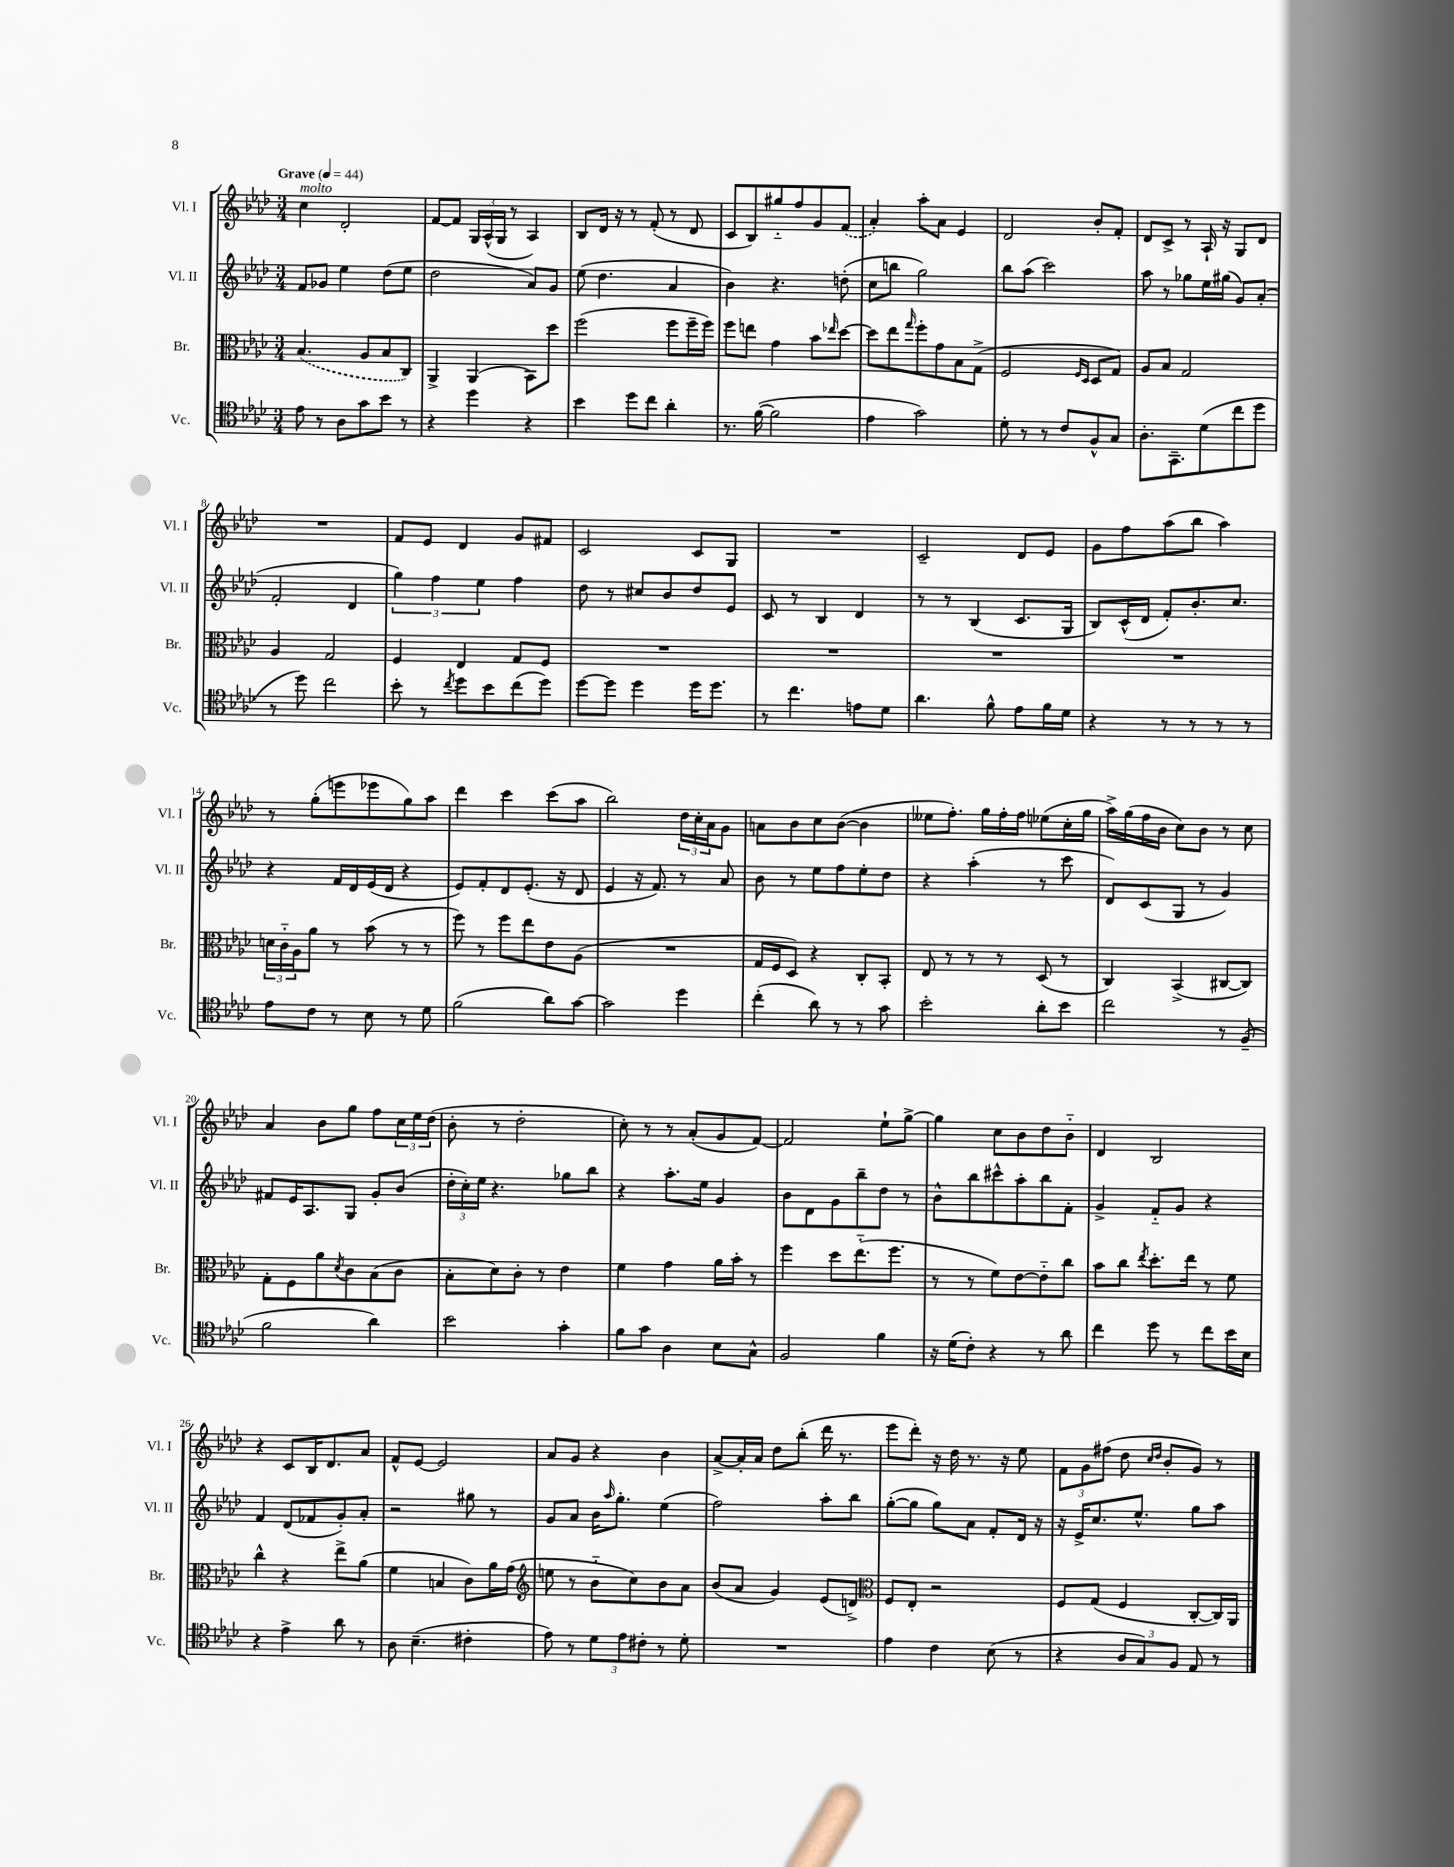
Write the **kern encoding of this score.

**kern	**kern	**kern	**kern
*part4	*part3	*part2	*part1
*staff4	*staff3	*staff2	*staff1
*I"Vc.	*I"Br.	*I"Vl. II	*I"Vl. I
*I'Vc.	*I'Br.	*I'Vl. II	*I'Vl. I
*clefC4	*clefC3	*clefG2	*clefG2
*k[b-e-a-d-]	*k[b-e-a-d-]	*k[b-e-a-d-]	*k[b-e-a-d-]
*M3/4	*M3/4	*M3/4	*M3/4
*MM44	*MM44	*MM44	*MM44
=1	=1	=1	=1
!	!	!	!LO:TX:a:B:t=Grave
!	!	!	!LO:TX:a:i:t=molto
8e-\	(4.B-/	8f/L	4cc\
8r	.	8g-X/J	.
8A-\L	.	4ee-\	2d-'/
8g\	8A-/L	.	.
8b-\J	8B-/	(8dd-\L	.
8r	8C/J)	8ee-\J	.
=2	=2	=2	=2
4r	4AA-^/	2dd-\	[8f/L
.	.	.	8f/J]
4dd-\	(4AA-/	.	24G/LL
.	.	.	(24A-^^/
.	.	.	24G/JJ
.	.	.	8r
4r	8BB-\L)	8a-/L)	4A-/)
.	8dd-\J	8g/J	.
=3	=3	=3	=3
4b-\	(2ff\	(8ee-\	8B-/L
.	.	4.dd-\	16d-/Jk
.	.	.	16r
8dd-\L	.	.	8r
8cc\J	.	.	(8f'/
4a-'\	8ff\L	4a-/	8r
.	16ff~\L	.	8d-/
.	16ff\JJ)	.	.
=4	=4	=4	=4
8.r	8ff\L	4b-\)	8c/L
.	8een\J	.	8B-/)
([16f\	.	.	.
2f\]	4g\	4.r	8gg#X/
.	.	.	8ff/
.	8b-\L	.	8g/
.	16qqee-X/	.	.
.	[8dd-\J	(8ddn'\	(8f/J
=5	=5	=5	=5
4e-\	8dd-\L]	8cc\L	4a-'/)
.	8ee-\	8bbn\J	.
.	16qqgg/	.	.
2g\)	8ff'\	2gg\)	8aa-'\L
.	8g\	.	8a-\J
.	8B-\	.	4e-/
.	(8G^\J	.	.
=6	=6	=6	=6
8d-'\	2F/	8bb-\L	2d-/
8r	.	(8aa-\J	.
8r	.	2ccc\)	.
8c/L	.	.	.
.	16qqF/LL	.	.
.	16qqD-/JJ	.	.
8F^^/	8D-/L	.	8b-'/L
8G/J	8G/J)	.	8f'/J
=7	=7	=7	=7
8.A-'\L	8A-/L	8aa-\	8d-/L
.	8B-/J	8r	8c^/J
8.GG~\	.	.	.
.	2G/	8gg-X\L	8r
(8d-\	.	16ee-\L	16A-`/
.	.	(16gg#X\JJ	16r
8cc\	.	8g/L)	8G/L
8dd-\J	.	(8a-'/J	8d-/J
!!LO:LB:g=z
=8	=8	=8	=8
8r	4A-/	2f'/	2.r
8dd-\)	.	.	.
2cc\	2G/	.	.
.	.	4d-/	.
=9	=9	=9	=9
8b-'\	4F/	6gg\)	8f/L
8r	.	.	8e-/J
.	.	6ff\	.
8qcc/	.	.	.
8dd-\L	4E-/	.	4d-/
.	.	6ee-\	.
8b-\	.	.	.
(8cc\	8G/L	4ff\	8g/L
8dd-\J)	8F/J	.	8f#X/J
=10	=10	=10	=10
[8dd-\L	2.r	8dd-\	2c/
8dd-\J]	.	8r	.
4dd-\	.	8cc#X/L	.
.	.	8b-/	.
16dd-\KL	.	8dd-/	8c/L
8.dd-\J	.	.	.
.	.	8e-/J	8G/J
=11	=11	=11	=11
8r	2.r	8c/	2.r
4.cc\	.	8r	.
.	.	4B-/	.
8en\L	.	4d-/	.
8d-\J	.	.	.
=12	=12	=12	=12
4.a-\	2.r	8r	2c~/
.	.	8r	.
.	.	(4B-/	.
8f^^\	.	.	.
8e-\L	.	8.c/L	8d-/L
16f\L	.	.	8e-/J
16d-\JJ	.	16G/Jk	.
=13	=13	=13	=13
4r	2.r	8B-/L)	8g\L
.	.	(16c^^/L	8ff\
.	.	16d-/JJ	.
8r	.	8f'/L)	(8aa-\
8r	.	8.b-'/	8bb-\J
8r	.	.	4aa-\)
.	.	8.cc/J	.
8r	.	.	.
!!LO:LB:g=z
=14	=14	=14	=14
8e-\L	24dn\LL	4r	8r
.	24c\	.	.
.	24A-\J	.	.
8c\J	8a-\J	.	(8gg'\L
8r	8r	16f/LL	8eeen\
.	.	16d-/	.
8B-\	(8b-\	(16e-/	8eee-X\
.	.	16d-/JJ	.
8r	8r	4r	8gg\)
8d-\	8r	.	8aa-\J
=15	=15	=15	=15
(2f\	8ff\)	8e-/L)	4ddd-\
.	8r	8f'/	.
.	8ff\L	8d-/	4ccc\
.	8ee-\	(8.e-'/J	.
8a-\L)	8e-\	.	(8ccc\L
.	.	16r	.
[8g\J	(8A-\J	8d-/	8aa-\J
=16	=16	=16	=16
2g\]	2.r	4e-/	2bb-\)
.	.	16r	.
.	.	8.f/)	.
4dd-\	.	8r	24dd-\LL
.	.	.	24cc'\
.	.	.	24a-\J
.	.	8a-/	8g\J
=17	=17	=17	=17
(4cc'\	16G/LL	8b-\	8an\L
.	16F/J	.	.
.	8D-/J)	8r	8b-\
8a-\)	4r	8ee-\L	8cc\
8r	.	8ff\	([8b-\J
8r	8C'/L	8ee-'\	4b-\]
8g\	8BB-'/J	8dd-\J	.
=18	=18	=18	=18
2b-'\	8E-/	4r	8ee--X\L
.	8r	.	8.ff'\J)
.	8r	(4aa-'\	.
.	.	.	16gg\LL
.	8r	.	16ff'\
.	.	.	16ff\JJ
8a-'\L	(8D-/	8r	(8ee-X\L
8b-\J	8r	8ccc\	16cc'\L
.	.	.	16gg\JJ
=19	=19	=19	=19
2cc\	4C/)	8d-/L)	16aa-^\LL)
.	.	.	(16gg\
.	.	(8c/	16ff\
.	.	.	16b-\JJ
.	(4BB-^/	8G/J	8cc\L)
.	.	8r	8b-\J
8r	[8C#X/L	4g/)	8r
(8F~/	8C#/J])	.	8cc\
!!LO:LB:g=z
=20	=20	=20	=20
2f\	8G'\L	8f#X/L	4a-/
.	8F\	16e-/K	.
.	.	8.A-/	.
.	8a-\	.	8b-\L
.	8qd-/	.	.
.	8c\	8G/J	8gg\J
4a-\)	(8B-\	8g'/L	8ff\L
.	8c\J	(8b-/J	24cc\L
.	.	.	24ee-\
.	.	.	(24dd-\JJ
=21	=21	=21	=21
2b-\	8B-'\L	24dd-'\LL	8b-'\
.	.	24cc'\)	.
.	.	24ee-\JJ	.
.	8d-\)	4.r	8r
.	8c'\J	.	2dd-'\
.	8r	.	.
4g'\	4e-\	8gg-X\L	.
.	.	8bb-\J	.
=22	=22	=22	=22
8f\L	4f\	4r	8cc'\)
8g\J	.	.	8r
4A-\	4g\	8.aa-'\L	8r
.	.	.	(8a-'/L
.	.	16ee-\Jk	.
8B-\L	16a-\LL	4g/	8g/
.	16b-'\JJ	.	.
8G^^\J	8r	.	[8f/J)
=23	=23	=23	=23
2F/	4ff\	8b-\L	2f/]
.	.	8d-\	.
.	8dd-\L	8g\	.
.	(8.ee-\	8bb-~\	.
4f\	.	8dd-\J	8ee-`\L
.	8.ff\J	.	.
.	.	8r	[8gg^\J
=24	=24	=24	=24
16r	8r	8b-^^\L	4gg\]
(16d-\KL	.	.	.
8c'\J)	8r	8bb-\	.
4r	8f\L)	8ccc#X^^\	8cc\L
.	[8e-\	8aa-'\	8b-\
8r	8e-\]	8bb-\	8dd-\
8a-\	8cc\J	8f'\J	8b-\J
=25	=25	=25	=25
4cc\	8b-\L	4g^/	4d-/
.	8cc\J	.	.
.	8qee-/	.	.
8dd-\	8.dd-'\L	8f/L	2B-/
8r	.	8g/J	.
.	16ee-\Jk	.	.
8cc\L	8r	4r	.
16b-\L	8f\	.	.
16B-\JJ	.	.	.
!!LO:LB:g=z
=26	=26	=26	=26
4r	4cc^^\	4f/	4r
4e-^\	4r	(8d-/L	8c/L
.	.	8f-X/	16B-/K
.	.	.	8.d-/
8a-\	8ee-^\L	8g'/)	.
8r	(8a-\J	8a-'/J	8a-/J
=27	=27	=27	=27
8A-\	4f\	2r	8f^^/L
(4.B-~\	.	.	[8e-/J
.	4Bn/	.	2e-/]
4c#X'\	8c\L)	8gg#X\	.
.	16a-\L	8r	.
.	(16g\JJ	.	.
=28	=28	=28	=28
*	*clefG2	*	*
8e-\)	8een\	8g/L	8a-/L
8r	8r	8a-/J	8g/J
12d-\L	8b-\L	16b-\KL	4r
.	.	16qqaa-/	.
.	.	8.gg'\J	.
12e-\	.	.	.
.	8cc\)	.	.
12c#X'\J	.	.	.
8r	8b-\	(4ee-\	4b-\
8d-'\	8a-\J	.	.
=29	=29	=29	=29
2.r	(8b-/L	2ff\)	[8a-^/L
.	8a-/J	.	16a-'/L]
.	.	.	16a-/JJ
.	4g/)	.	8dd-\L
.	.	.	(8bb-'\J
.	(8e-/L	8aa-'\L	16ddd-\
.	.	.	8.r
.	8dn^/J)	8bb-\J	.
=30	=30	=30	=30
*	*clefC3	*	*
4e-\	8F/L	([8gg'\L	8eee-\L
.	8E-'/J	8gg\J]	8ddd-'\J)
4c\	2r	8gg\L)	16r
.	.	.	16dd-\
.	.	8a-\J	8.r
(8B-\	.	8f'/L	.
.	.	.	16r
8r	.	16d-/Jk	8ee-\
.	.	16r	.
=31	=31	=31	=31
4r	8F/L	16r	12f\L
.	.	16e-^/KL	.
.	.	.	12g\
.	(8G/J	8.cc/	.
.	.	.	(12ff#X\J
12A-/L	4F/	.	8dd-\
.	.	8.ee-^^/J	.
12G/)	.	.	.
.	.	.	16qqcc/LL
.	.	.	16qqdd-/JJ
.	.	.	8b-'/L
12F/J	.	.	.
8E-/	[8C'/L	8gg\L	8g/J)
8r	16C/L])	8aa-\J	8r
.	16AA-/JJ	.	.
==	==	==	==
*-	*-	*-	*-
